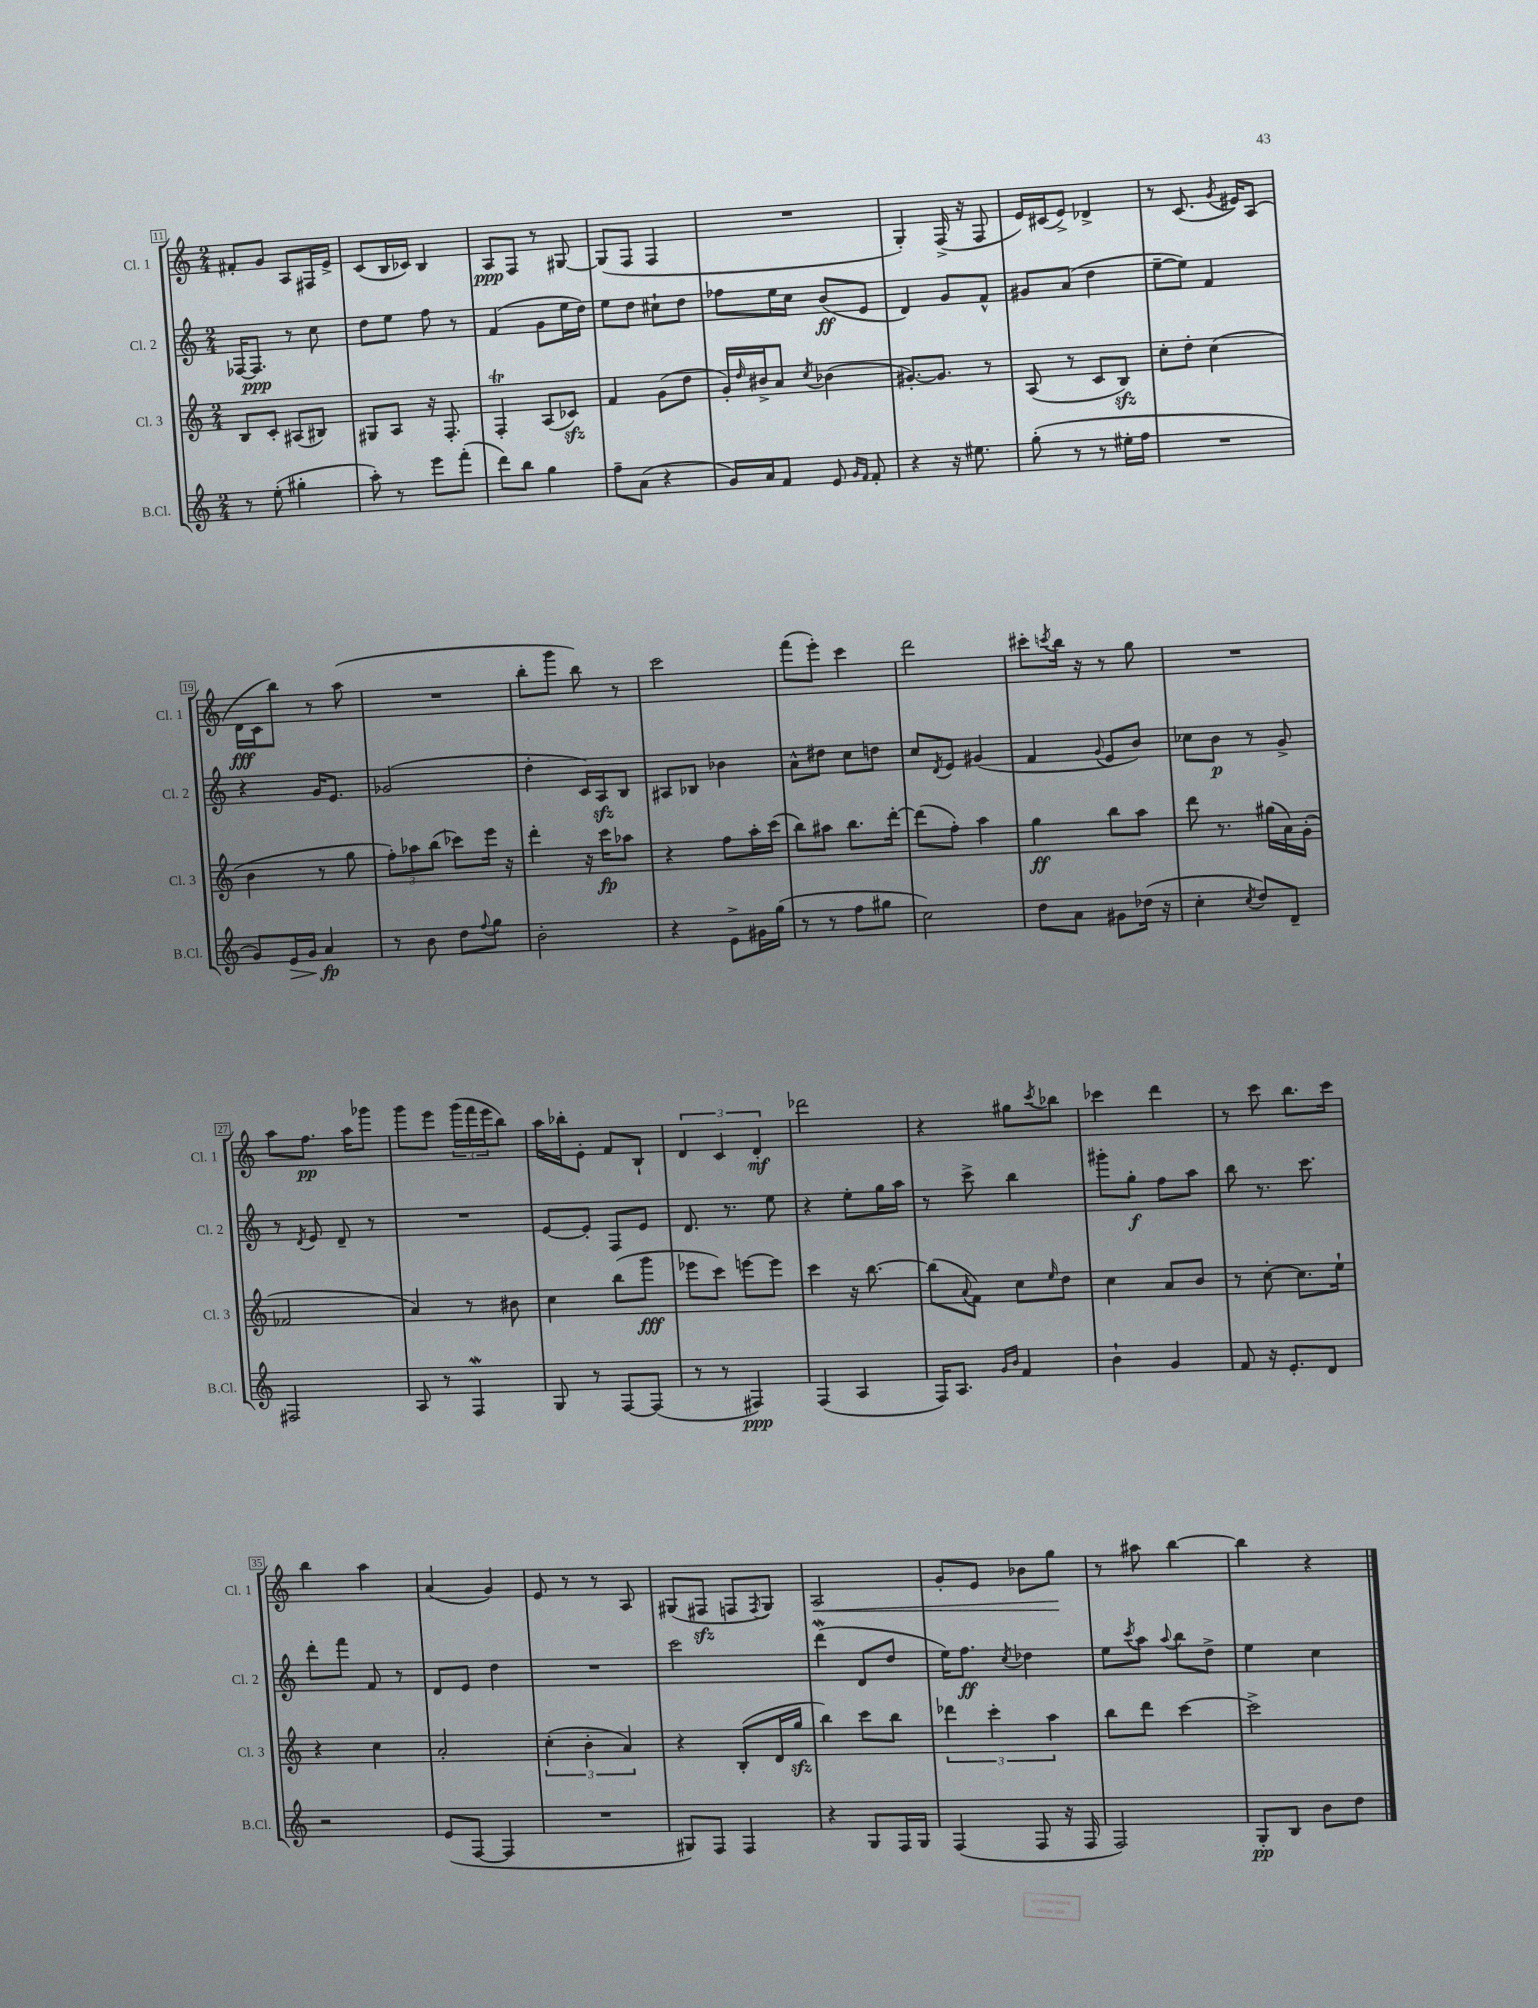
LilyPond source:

<<
\new StaffGroup <<
\new Staff = "s0" \with { instrumentName = "Cl. 1" shortInstrumentName = "Cl. 1" } {
    \clef treble \key c \major \numericTimeSignature \time 2/4
    fis'8-. g'8 a8 fis16 e'16-> |
    c'8( b16 ces'16) b4 |
    a8\ppp f8 r8 gis8~ |
    gis8( f8 f4 |
    R2 |
    g4-.) f16->( r16 f8 |
    e'16) cis'16( e'8->) des'4-> |
    r8 c'8.( \acciaccatura { g'8 } eis'16) a8( |
    d'16\fff c'16 b''8) r8 a''8( |
    R2 |
    b''8-. g'''8 b''8) r8 |
    c'''2 |
    f'''8( e'''8-.) c'''4 |
    d'''2 |
    cis'''8-. \acciaccatura { c'''8 } b''16 r16 r8 g''8 |
    R2 |
    a''8 f''8.\pp a''16 ges'''8 |
    g'''8 e'''8 \tuplet 3/2 { g'''16( f'''16 e'''16 } b''8) |
    a''16 bes''16-. e'8-. f'8 b8-! |
    \tuplet 3/2 { d'4 c'4 d'4-.\mf } |
    des'''2 |
    r4 gis''8 \acciaccatura { c'''8 } bes''8 |
    ces'''4 d'''4 |
    r8 c'''8 b''8. c'''16 |
    b''4 a''4 |
    a'4( g'4) |
    e'8 r8 r8 a8 |
    gis8( fis8\sfz f8 \acciaccatura { f8 } gis8) |
    a2\< |
    g'8-. e'8 bes'8 g''8\! |
    r8 ais''8 b''4~ |
    b''4 r4 \bar "|." |
}
\new Staff = "s1" \with { instrumentName = "Cl. 2" shortInstrumentName = "Cl. 2" } {
    \clef treble \key c \major \numericTimeSignature \time 2/4
    fes16~ fes8.\ppp r8 c''8 |
    d''8 e''8 f''8 r8 |
    f'4( g'8 e''16 d''16) |
    e''8 d''8 cis''8-! d''8 |
    fes''8 e''16 c''16 b'8\ff( e'8 |
    d'4) g'8 f'8-^ |
    gis'8 a'8( d''4 |
    e''8~-- e''8) f'4 |
    r4 g'16 e'8. |
    ges'2( |
    d''4-. c'16) a16\sfz b8 |
    ais8 bes8 bes'4 |
    a'8-^ dis''8 c''8 d''8 |
    c''8 \acciaccatura { d'8 } e'8 gis'4( |
    f'4 \appoggiatura { g'8 } e'8 b'8) |
    ces''8 b'8\p r8 g'8-> |
    r8 \acciaccatura { d'8 } e'8 d'8-- r8 |
    R2 |
    e'8~ e'8-. f8 e'8 |
    d'8. r8. e''8 |
    r4 e''8-. g''16 a''16 |
    r8 c'''8-> b''4 |
    gis'''8-. g''8-.\f f''8 a''8 |
    b''8 r8. c'''8. |
    d'''8-. f'''8 f'8 r8 |
    d'8 e'8 d''4 |
    R2 |
    c'''2 |
    d'''4\mordent( d'8 d''8 |
    e''16) f''8.\ff \acciaccatura { c''8 } des''4 |
    e''8 \acciaccatura { c'''8 } a''8 \appoggiatura { a''8 } b''8 d''8-> |
    e''4 c''4 \bar "|." |
}
\new Staff = "s2" \with { instrumentName = "Cl. 3" shortInstrumentName = "Cl. 3" } {
    \clef treble \key c \major \numericTimeSignature \time 2/4
    b8 c'8-. ais8( bis8) |
    gis8 a8 r16 f8.-. |
    f4-.\trill a8( ces'8\sfz) |
    f'4 g'8( d''8 |
    g'16-.) \grace { d''16 } bis'16-> a'8 \acciaccatura { c''8 } bes'4( |
    gis'8.~-.) gis'8. r8 |
    a8( r8 c'8 b8\sfz) |
    c''8-. d''8-. c''4( |
    b'4 r8 g''8 |
    \tuplet 3/2 { f''8-.) aes''8 b''8( } ces'''8) e'''16 r16 |
    d'''4-. r16 c'''16\fp aes''8 |
    r4 f''8 a''16-. c'''16( |
    b''8) ais''8 b''8. d'''16~-. |
    d'''8( f''8-.) a''4 |
    g''4\ff b''8 a''8 |
    d'''8 r8. gis''16( a'16) g'16-.( |
    fes'2 |
    a'4) r8 bis'8 |
    c''4 b''8( g'''8\fff |
    ees'''8 c'''8) e'''8~ e'''8 |
    c'''4 r16 b''8.~ |
    b''8( \appoggiatura { a'8 } f'8) c''8 \grace { e''16 } d''8 |
    c''4 a'8 b'8 |
    r8 c''8~-. c''8. e''16-! |
    r4 c''4 |
    a'2-. |
    \tuplet 3/2 { c''4-.( b'4-. a'4) } |
    r4 b8-.( d'16 g''16\sfz |
    b''4) c'''8 b''8 |
    \tuplet 3/2 { des'''4 c'''4-. a''4 } |
    b''8 d'''8 c'''4~ |
    c'''2-> \bar "|." |
}
\new Staff = "s3" \with { instrumentName = "B.Cl." shortInstrumentName = "B.Cl." } {
    \clef treble \key c \major \numericTimeSignature \time 2/4
    r8 e''8-.( gis''4-. |
    a''8-.) r8 e'''8 f'''8-.( |
    d'''8) b''8 g''4 |
    f''8-- a'8( r4 |
    g'16) a'16 f'8 e'8 \grace { g'16 f'16 } f'8-. |
    r4 r16 eis''8. |
    g''8-.( r8 r8 eis''16-. f''16 |
    R2 |
    g'8) e'16\> g'16 a'4\fp\! |
    r8 b'8 d''8 \appoggiatura { f''8 } g''8 |
    b'2-. |
    r4 e'8-> gis'16 g''16( |
    r8 r8 f''8 gis''8 |
    c''2) |
    d''8 a'8 gis'8 des''16( r16 |
    c''4-. \acciaccatura { c''8 } d''8) d'8-- |
    fis2 |
    a8 r8 f4\mordent |
    g8 r8 f8~ f8( |
    r8 r8 fis4\ppp) |
    f4( a4 |
    f16) a8. \grace { g'16 b'16 } f'4 |
    b'4-! g'4 |
    f'8 r16 e'8.-. d'8 |
    r2 |
    e'8( f8~ f4 |
    R2 |
    gis8) f8 f4 |
    r4 g8 f16 g16 |
    f4( f8 r16 f16 |
    f2) |
    g8-.\pp b8 b'8 d''8 \bar "|." |
}
>>
>>
\layout { \context { \Score currentBarNumber = #11 \override BarNumber.stencil = #(make-stencil-boxer 0.1 0.3 ly:text-interface::print) } }
